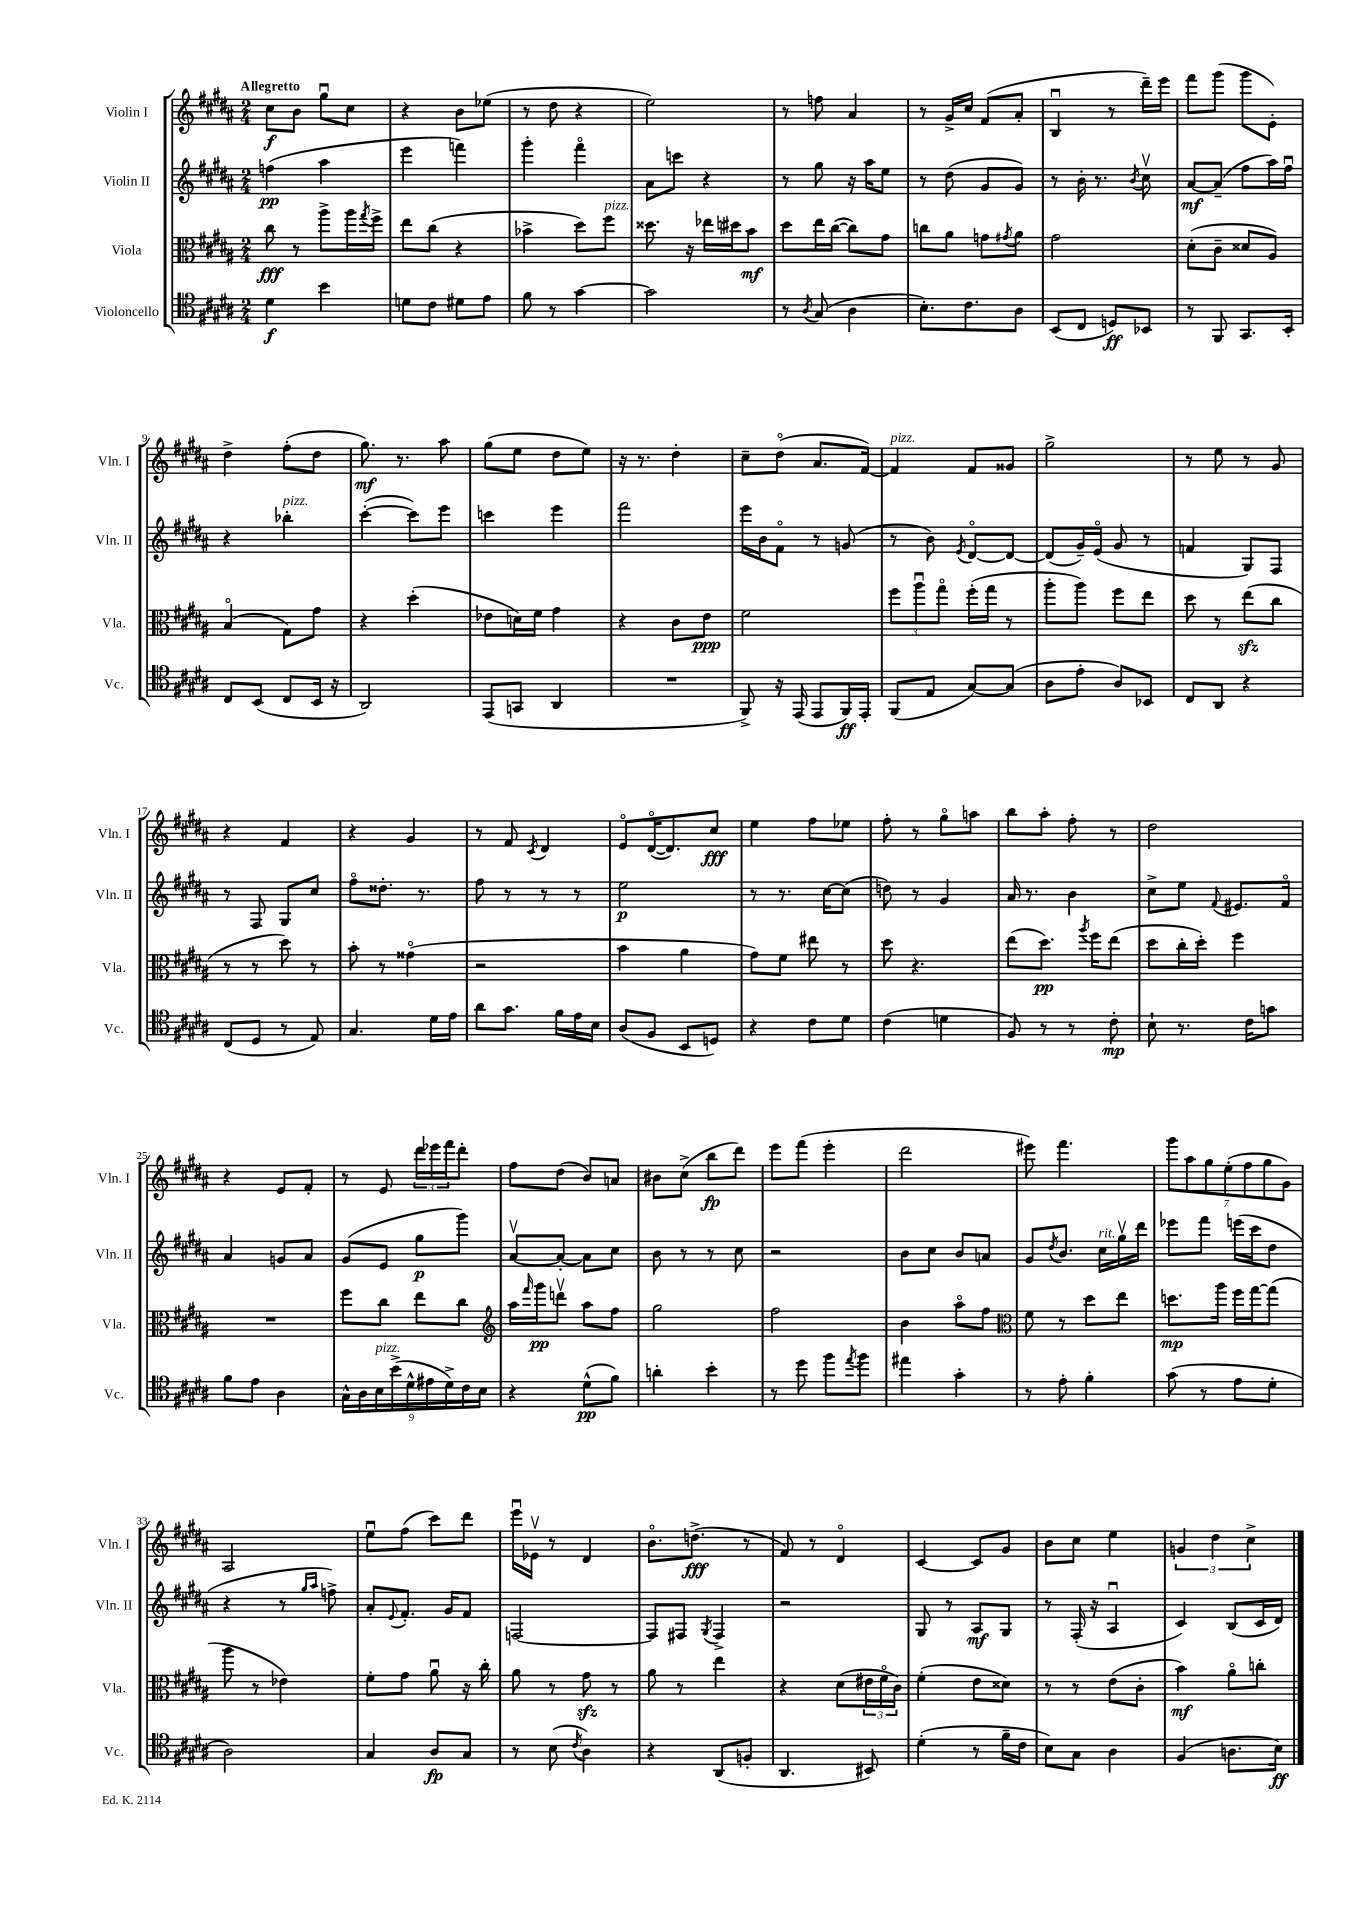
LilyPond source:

<<
\new StaffGroup <<
\new Staff = "s0" \with { instrumentName = "Violin I" shortInstrumentName = "Vln. I" } {
    \clef treble \key b \major \numericTimeSignature \time 2/4 \tempo "Allegretto"
    cis''8\f b'8 gis''8\downbow cis''8 |
    r4 b'8 ees''8( |
    r8 dis''8 r4 |
    e''2) |
    r8 f''8 ais'4 |
    r8 gis'16-> cis''16 fis'8( ais'8-. |
    b4\downbow r8 dis'''16--) e'''16 |
    fis'''8 gis'''8( gis'''8 e'8-.) |
    dis''4-> fis''8-.( dis''8 |
    gis''8.\mf) r8. ais''8 |
    gis''8( e''8 dis''8 e''8) |
    r16 r8. dis''4-. |
    cis''8-- dis''8\flageolet( ais'8. fis'16~) |
    fis'4^\markup { \italic "pizz." } fis'8 gisis'8 |
    gis''2-> |
    r8 e''8 r8 gis'8 |
    r4 fis'4 |
    r4 gis'4 |
    r8 fis'8 \acciaccatura { cis'8 } dis'4 |
    e'8\flageolet dis'16~\flageolet( dis'8.) cis''8\fff |
    e''4 fis''8 ees''8 |
    fis''8-. r8 gis''8\flageolet a''8 |
    b''8 ais''8-. fis''8-. r8 |
    dis''2 |
    r4 e'8 fis'8-. |
    r8 e'8 \tuplet 3/2 { dis'''16 ees'''16 fis'''16 } dis'''8-. |
    fis''8 dis''8( b'8) a'8 |
    bis'8 cis''8->( b''8\fp dis'''8) |
    e'''8 fis'''8( e'''4-. |
    dis'''2 |
    eis'''8) fis'''4. |
    \tuplet 7/4 { gis'''8 ais''8 gis''8 e''8-.( fis''8 gis''8 gis'8) } |
    ais2 |
    e''8\downbow fis''8( cis'''8) dis'''8 |
    e'''16\downbow ees'16\upbow r8 dis'4 |
    b'8.\flageolet d''8.->\fff( r8 |
    fis'8) r8 dis'4\flageolet |
    cis'4~ cis'8 gis'8 |
    b'8 cis''8 e''4 |
    \tuplet 3/2 { g'4 dis''4 cis''4-> } \bar "|." |
}
\new Staff = "s1" \with { instrumentName = "Violin II" shortInstrumentName = "Vln. II" } {
    \clef treble \key b \major \numericTimeSignature \time 2/4
    f''4\pp( ais''4 |
    e'''4 f'''4) |
    gis'''4-. fis'''4\flageolet |
    ais'8 c'''8 r4 |
    r8 gis''8 r16 ais''16 e''8 |
    r8 dis''8( gis'8 gis'8) |
    r8 b'16-. r8. \acciaccatura { b'8 } cis''8\upbow |
    ais'8~\mf ais'8--( fis''8 ais''16) fis''16\downbow |
    r4 bes''4-.^\markup { \italic "pizz." } |
    cis'''4~-.( cis'''8) e'''8 |
    c'''4 e'''4 |
    fis'''2 |
    e'''16 b'16 fis'8\flageolet r8 g'8( |
    r8 b'8) \acciaccatura { e'8 } dis'8~\flageolet dis'8~ |
    dis'8( gis'16--) e'16\flageolet( gis'8 r8 |
    f'4 gis8) fis8 |
    r8 fis8 gis8 cis''8 |
    fis''8\flageolet disis''8.-. r8. |
    fis''8 r8 r8 r8 |
    e''2\p |
    r8 r8. cis''16~ cis''8( |
    d''8) r8 gis'4 |
    ais'16 r8. b'4 |
    cis''8-> e''8 \appoggiatura { fis'8 } eis'8. fis'16\flageolet |
    ais'4 g'8 ais'8 |
    gis'8( e'8 gis''8\p gis'''8) |
    ais'8~\upbow ais'8~-. ais'8 cis''8 |
    b'8 r8 r8 cis''8 |
    r2 |
    b'8 cis''8 b'8 a'8 |
    gis'8 \acciaccatura { dis''8 } b'8. cis''16^\markup { \italic "rit." } gis''16\upbow dis'''16 |
    ees'''8 fis'''8 e'''16( cis'''16 dis''8 |
    r4 r8 \grace { gis''16 ais''16 } f''8->) |
    ais'8-. \appoggiatura { e'8 } fis'8.-. gis'16 fis'8 |
    f2~ |
    f8 fis8 \acciaccatura { gis8 } fis4-> |
    r2 |
    gis8 r8 ais8\mf gis8 |
    r8 fis16-.( r16 ais4\downbow |
    cis'4) b8( cis'16 dis'16) \bar "|." |
}
\new Staff = "s2" \with { instrumentName = "Viola" shortInstrumentName = "Vla." } {
    \clef alto \key b \major \numericTimeSignature \time 2/4
    cis''8\fff r8 ais''8-> ais''16 \acciaccatura { gis''8 } fis''16-> |
    e''8 cis''8( r4 |
    bes'4-> dis''8) fis''8^\markup { \italic "pizz." } |
    disis''8. r16 ees''16 dis''16 b'8\mf |
    dis''8 e''16 cis''16~( cis''8) gis'8 |
    c''8 ais'8 g'8 \acciaccatura { gis'8 } ais'8 |
    gis'2 |
    dis'8-.( cis'8-- disis'8 ais8) |
    b4\flageolet( gis8) gis'8 |
    r4 dis''4-.( |
    ees'8 d'16) fis'16 gis'4 |
    r4 cis'8 e'8\ppp |
    fis'2 |
    \tuplet 3/2 { fis''8 ais''8\downbow gis''8\flageolet } fis''16-.( gis''16 r8 |
    ais''8-. ais''8) fis''8 e''8 |
    dis''8 r8 e''8\sfz( cis''8 |
    r8 r8 dis''8) r8 |
    b'8-. r8 gisis'4\flageolet( |
    r2 |
    b'4 ais'4 |
    gis'8) fis'8 eis''8 r8 |
    dis''8 r4. |
    e''8( dis''8.\pp) \acciaccatura { ais''8 } fis''16 e''8( |
    dis''8 cis''16-. dis''16-.) fis''4 |
    R2 |
    fis''8 cis''8 e''8 cis''8 |
    \clef treble ais''16 \grace { fis'''16 } gis'''16\pp d'''8\upbow ais''8 fis''8 |
    gis''2 |
    fis''2 |
    b'4 ais''8\flageolet fis''8 |
    \clef alto fis'8 r8 dis''8 e''8 |
    d''8.\mp ais''16 fis''16 gis''16~ gis''8( |
    ais''8 r8 ees'4) |
    fis'8-. gis'8 ais'8\downbow r16 cis''16-. |
    ais'8 r8 gis'8\sfz r8 |
    ais'8 r8 e''4 |
    r4 dis'8( \tuplet 3/2 { eis'16 fis'16\flageolet cis'16) } |
    fis'4-.( e'8 disis'8) |
    r8 r8 e'8( cis'8-. |
    b'4\mf) ais'8\flageolet c''8-. \bar "|." |
}
\new Staff = "s3" \with { instrumentName = "Violoncello" shortInstrumentName = "Vc." } {
    \clef tenor \key b \major \numericTimeSignature \time 2/4
    dis'4\f b'4 |
    d'8 cis'8 dis'8 e'8 |
    fis'8 r8 gis'4~ |
    gis'2 |
    r8 \acciaccatura { ais8 } gis8( ais4 |
    b8.-.) cis'8. ais8 |
    b,8( cis8 d8\ff) bes,8 |
    r8 fis,8 gis,8. b,16-. |
    cis8 b,8( cis8 b,16 r16 |
    ais,2) |
    e,8( g,8 ais,4 |
    R2 |
    fis,8->) r16 e,16( e,8 fis,16\ff) e,16-. |
    fis,8( e8 gis8~) gis8( |
    ais8 e'8-. ais8) bes,8 |
    cis8 ais,8 r4 |
    cis8( dis8 r8 e8) |
    gis4. dis'16 e'16 |
    ais'8 gis'8. fis'16 e'16 b16 |
    ais8( fis8 b,8 d8) |
    r4 cis'8 dis'8 |
    cis'4( d'4 |
    fis8) r8 r8 cis'8-.\mp |
    b8-! r8. cis'16 g'8 |
    fis'8 e'8 ais4 |
    \tuplet 9/8 { gis16-^ ais16 b16^\markup { \italic "pizz." } b'16->( dis'16-^ eis'16 dis'16->) cis'16 b16 } |
    r4 dis'8-^\pp( fis'8) |
    a'4-. b'4-. |
    r8 dis''8 fis''8 \acciaccatura { e''8 } fis''8 |
    eis''4 gis'4-. |
    r8 e'8-. fis'4-. |
    gis'8( r8 e'8 dis'8-. |
    ais2) |
    gis4 ais8\fp gis8 |
    r8 b8( \acciaccatura { cis'8 } ais4) |
    r4 ais,8( f8-. |
    ais,4. bis,8) |
    dis'4-.( r8 fis'16-- cis'16 |
    b8) gis8 ais4 |
    fis4( a8. b16\ff) \bar "|." |
}
>>
>>
